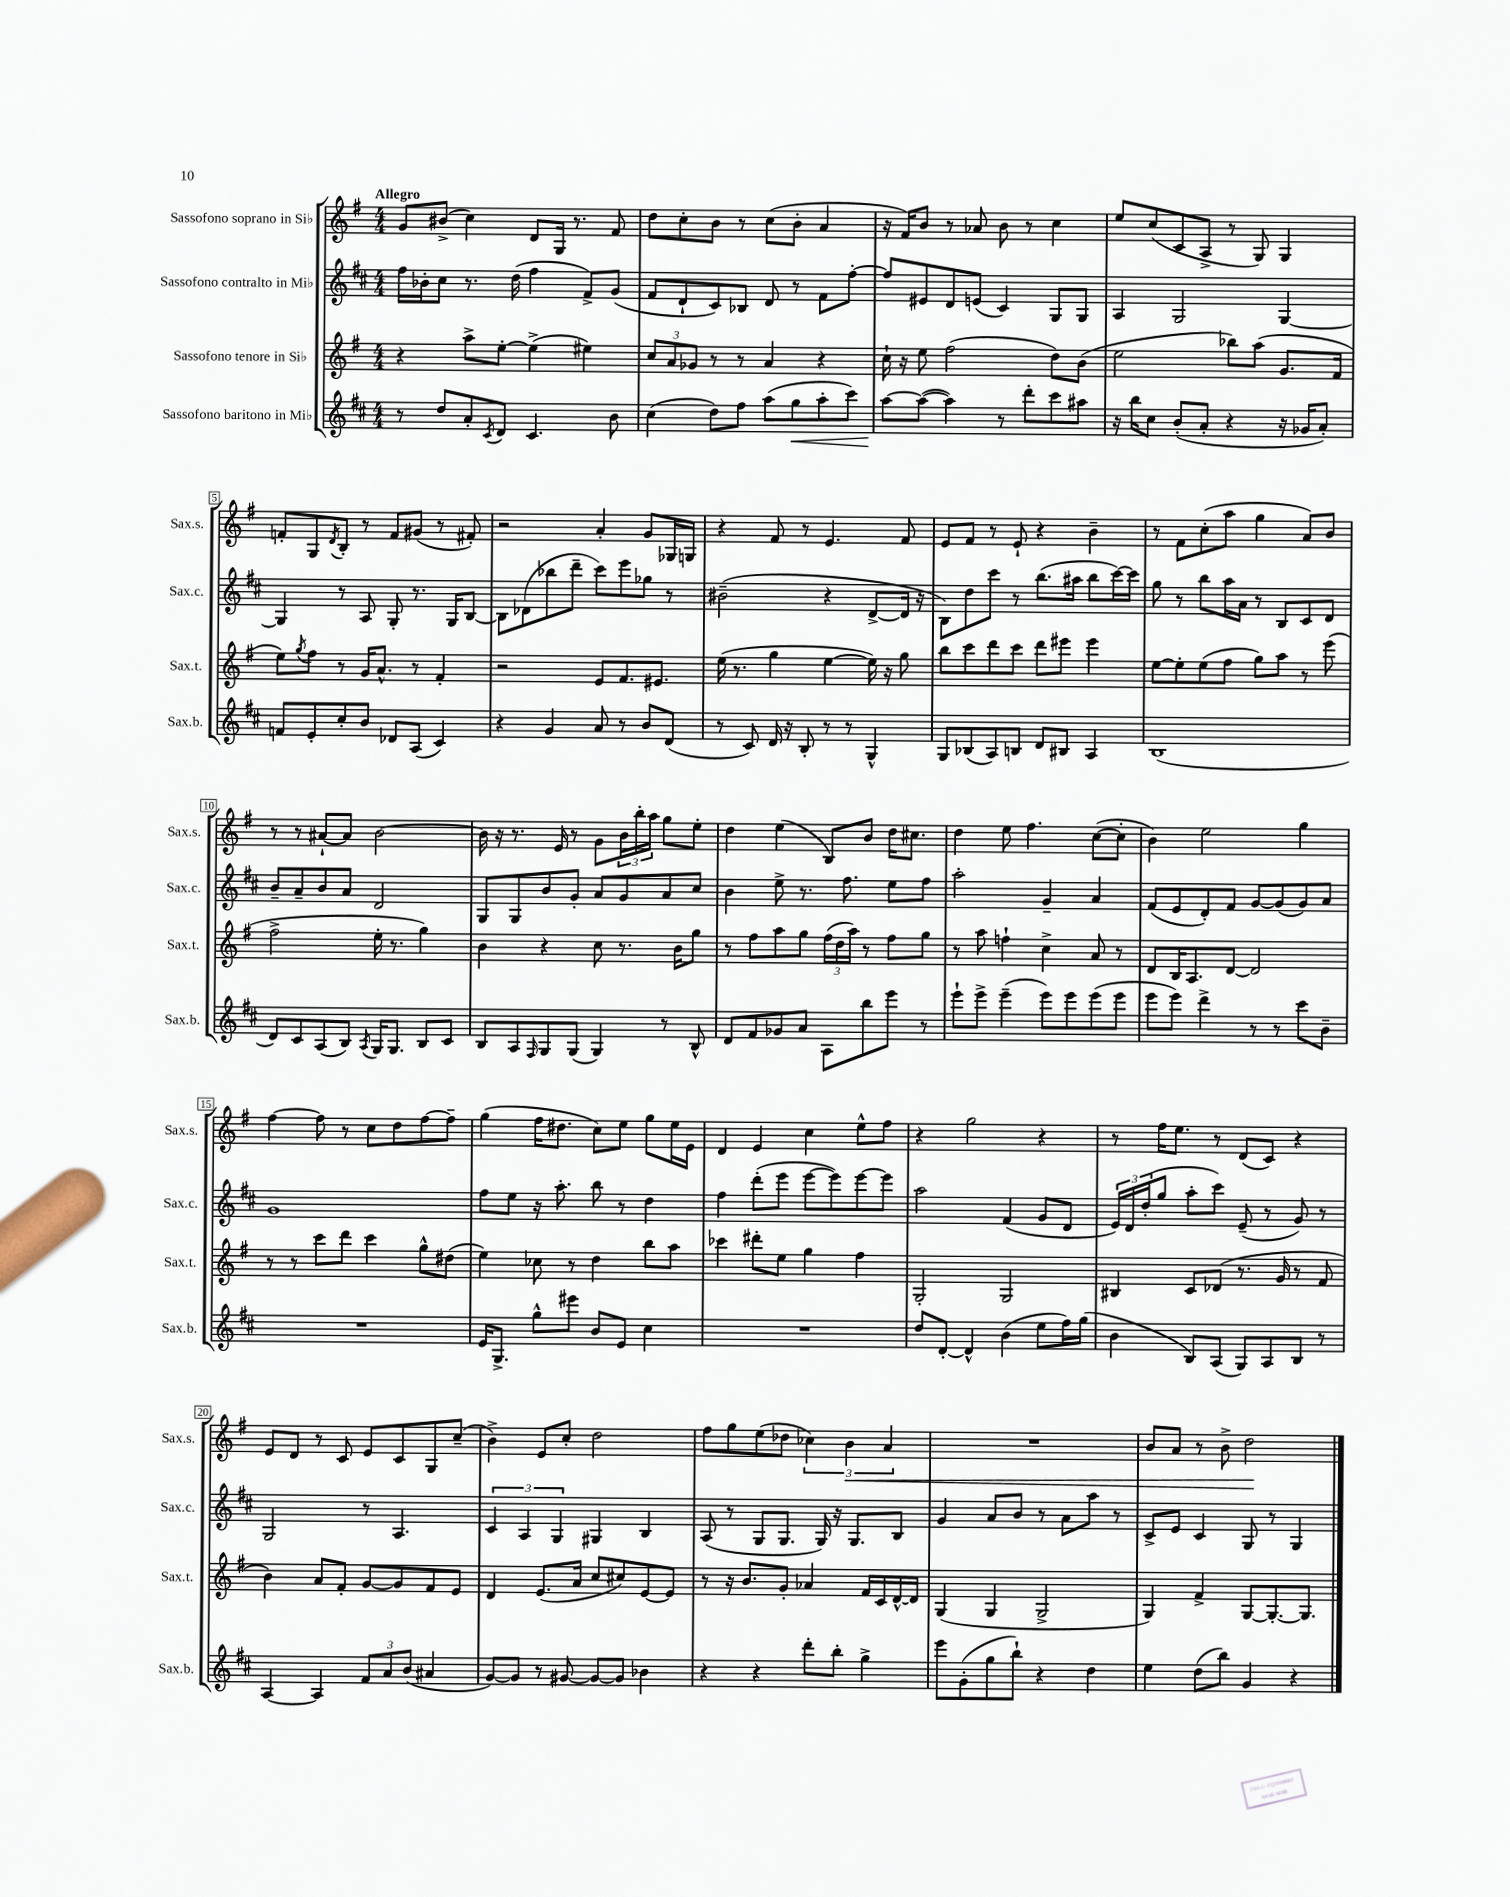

**kern	**kern	**kern	**kern
*staff4	*staff3	*staff2	*staff1
*clefG2	*clefG2	*clefG2	*clefG2
*k[f#c#]	*k[f#]	*k[f#c#]	*k[f#]
*M4/4	*M4/4	*M4/4	*M4/4
8r	4r	16ff#\LL	8g/L
.	.	16b-'\J	.
8dd/L	.	8cc#\J	(8b#^/J
8a'/	8aa^\L	8.r	4cc\)
8qc#/	.	.	.
8d/J	[8ee'\J	.	.
.	.	(16dd\	.
4.c#/	(4ee^\]	4ff#\	8d/L
.	.	.	16G/Jk
.	.	.	8.r
.	4ee#\)	8f#^/L)	.
8b\	.	(8g/J	8f#/
=	=	=	=
(4cc#\	12cc/L	8f#/L	8dd\L
.	12a/	.	.
.	.	8d`/	8cc'\
.	12g-/J	.	.
8dd\L)	8r	8c#/)	8b\J
8ff#\J	8r	8B-/J	8r
(8aa\L	4a/	8d/	(8cc\L
8gg\	.	8r	8b'\J
8aa'\	4r	8f#\L	4a/
8ccc#\J)	.	[8ff#'\J	.
=	=	=	=
[8aa\L	16cc`\	8ff#/]L	16r
.	16r	.	16f#/LK)
(8aa\_J	8ee\	8e#/	8b/J
4aa\])	(2ff#\	8d/	8r
.	.	(8e/J	8a-/
8r	.	4c#/)	8b\
8ddd'\L	.	.	8r
8ccc#\	8dd\L)	8G/L	4cc\
8aa#\J	(8b\J	8G/J	.
=	=	=	=
16r	2ee\	4A/	8ee/L
16bb\LK	.	.	.
8cc#\J	.	.	(8cc/
(8b'/L	.	2G/	8c/
8a'/J	.	.	8A^/J
4r	8bb-\L)	.	8r
.	(8aa\J	.	8G/)
16r	8.g/L	[4G/	4G/
16g-/LK	.	.	.
8a'/J)	.	.	.
.	16f#/Jk	.	.
=	=	=	=
8f/L	8ee\L)	4G/]	8f'/L
.	8qgg/	.	.
8e'/	8ff#\J	.	8G/
.	.	.	8qd/
8cc#'/	8r	8r	8B'/J
8b/J	16g/LK	8A/	8r
.	8.a^^/J	.	.
8d-/L	.	8G'/	8f/L
(8A/J	8r	8.r	(8g#/J
4c#/)	4f#'/	.	8r
.	.	16G/LK	.
.	.	[8B/J	8f#'/)
=	=	=	=
4r	2r	8B\]L	2r
.	.	(8d-\	.
4g/	.	8bb-\	.
.	.	8ddd~\J	.
8a/	8e/L	8ccc#\L)	4a'/
8r	8.f#/	8eee\	.
8b/L	.	8gg-\J	8g/L
.	8.e#/J	.	.
(8d/J	.	8r	16G-/L
.	.	.	16G/JJ
=	=	=	=
8r	(16ee\	(2b#~\	4r
.	8.r	.	.
8c#/)	.	.	.
16d/	4gg\	.	8f#/
16r	.	.	.
8B'/	.	.	8r
8r	[4ee\	4r	4.e/
8r	.	.	.
4G^^/	16ee\])	[8d^/L	.
.	16r	.	.
.	8gg\	16d/]Jk	8f#/
.	.	16r	.
=	=	=	=
8G/L	8bb\L	8B\L)	8e/L
(8B-/	8ccc\	8dd\	8f#/J
8A/)	8ddd\	8ccc#\J	8r
8B/J	8ccc\J	8r	8e`/
8d/L	8ddd\L	(8.bb\L	4r
8B#/J	8eee#\J	.	.
.	.	16aa#\Jk	.
4A/	4eee#\	8bb\L	4b~\
.	.	[16ccc#\L)	.
.	.	16ccc#\]JJ	.
=	=	=	=
(1B	[8ee\L	8gg\	8r
.	8ee'\]	8r	8f#\L
.	(8ee\	8bb\L	(8cc'\
.	8ff#\J	16aa\L	8aa\J
.	.	16a\JJ	.
.	8gg\L)	8r	4gg\
.	8aa\J	8B/L	.
.	8r	8c#/	8a/L)
.	(8eee\	8d/J	8b/J
=	=	=	=
8d/L)	2ff#^\	8b~/L	8r
8c#/	.	8a~/	8r
(8A/	.	8b/	[8a#`/L
8B/J)	.	8a/J	8a#/]J
8qA/	.	.	.
16G/LK	16ee'\	2d/	[2b\
8.G/J	8.r	.	.
8B/L	4gg\)	.	.
8c#/J	.	.	.
=	=	=	=
8B/L	4b\	8G/L	16b\]
.	.	.	16r
8A/	.	8G/	8.r
16qqF#/	.	.	.
8G/	4r	8b/	.
.	.	.	16e/
(8G/J	.	8g'/J	8r
4G/)	8cc\	8a/L	8g\L
.	8.r	8g/	24b\L
.	.	.	24bb'\
.	.	.	24aa\JJ
8r	.	8a/	8gg\L
.	16b\LK	.	.
8B^^/	8gg\J	8cc#/J	8ee'\J
=	=	=	=
8d/L	8r	4b\	4dd\
8f#/	8ff#\L	.	.
8g-/	8aa\	8ee^\	(4ee\
8a/J	8gg\J	8.r	.
8A\L	(24ff#\LL	.	8B/L)
.	24dd\	.	.
.	.	8.ff#\	.
.	24aa\JJ)	.	.
8bb\	8r	.	8b/J
8eee\J	8ff#\L	8ee\L	16dd\LK
.	.	.	8.cc#\J
8r	8gg\J	8ff#\J	.
=	=	=	=
8eee`\L	8r	2aa'\	4dd\
8eee^\J	8aa\	.	.
(4eee~\	4ff`\	.	8ee\
.	.	.	4.ff#\
8eee\L)	4cc^\	4g~/	.
8eee\	.	.	.
(8eee\	8a/	4a/	([8cc\L
8eee\J	8r	.	8cc'\]J
=	=	=	=
8eee\L	8d/L	(8f#/L	4b\)
8eee\J)	16B/K	8e/	.
.	8.A/	.	.
4ddd^\	.	8d'/)	2ee\
.	[8d/J	8f#/J	.
8r	2d/]	[8g/L	.
8r	.	(8g/]	.
8ccc#\L	.	8g/)	4gg\
8b~\J	.	8a/J	.
=	=	=	=
1r	8r	1g	[4ff#\
.	8r	.	.
.	8ccc\L	.	8ff#\]
.	8ddd\J	.	8r
.	4ccc\	.	8cc\L
.	.	.	8dd\
.	8gg^^\L	.	[8ff#\
.	(8dd#\J	.	8ff#~\]J
=	=	=	=
16e/LK	4ee\)	8ff#\L	(4gg\
8.G^/J	.	.	.
.	.	8ee\J	.
8gg^^\L	8cc-\	16r	16ff#\LK
.	.	8.aa'\	8.dd#\J
8eee#\J	8r	.	.
8b/L	4dd\	8bb\	8cc\L)
8e/J	.	8r	8ee\J
4cc#\	8bb\L	4dd\	8gg\L
.	8aa\J	.	16ee\L
.	.	.	16e\JJ
=	=	=	=
1r	4ccc-\	4ff#\	4d/
.	8ddd#'\L	(8ddd'\L	4e/
.	8ee\J	8eee\J	.
.	4gg\	[8eee\L	4cc\
.	.	8eee\])	.
.	4ff#\	[8eee\	8ee^^\L
.	.	8eee\]J	8ff#\J
=	=	=	=
8dd/L	2G'/	2aa\	4r
[8d'/J	.	.	.
4d^^/]	.	.	2gg\
(4b\	2G/	(4f#/	.
8ee\L	.	8g/L	4r
16ff#\L)	.	8d/J	.
(16gg\JJ	.	.	.
=	=	=	=
4b\	4B#/	24e/LL)	8r
.	.	24d/	.
.	.	(24dd'/J	.
.	.	8gg/J	16ff#\LK
.	.	.	8.ee\J
8B/L)	8c/L	8aa'\L	.
(8A/J	(8d-/J	8ccc#\J)	8r
8G/L)	8.r	(8e~/	(8d/L
8A/	.	8r	8c/J)
.	16g/	.	.
8B/J	8r	8g/)	4r
8r	8f#/	8r	.
=	=	=	=
[4A/	4b\)	2G/	8e/L
.	.	.	8d/J
4A/]	8a/L	.	8r
.	8f#'/J	.	8c/
12f#/L	[8g/L	8r	8e/L
12a/	.	.	.
.	8g/]	4.A/	8c/
(12b/J	.	.	.
4a#/	8f#/	.	8G/
.	8e/J	.	(8cc~/J
=	=	=	=
[8g/L)	4d/	6c#/	4b^\)
8g/]J	.	.	.
.	.	6A/	.
8r	(8.e/L	.	8e/L
.	.	6G/	.
[8g#/	.	.	8cc'/J
.	16a/Jk	.	.
8g#/_L	8cc/L	4G#/	2dd\
8g#/]J	8cc#/)	.	.
4b-\	[8e/	4B/	.
.	8e/]J	.	.
=	=	=	=
4r	8r	(8A/	8ff#\L
.	16r	8r	8gg\
.	8.b/L	.	.
4r	.	8G/L	(8ee\
.	8g'/J	8.G/J	8dd-\J
8ddd'\L	4a-/	.	6cc-\)
.	.	16G/)	.
8bb'\J	.	16r	.
.	.	.	6b\
.	.	8.G/L	.
4gg^\	16f#/LL	.	.
.	16c/	.	.
.	.	.	6a/
.	[16d^^/	8B/J	.
.	16d/]JJ	.	.
=	=	=	=
8eee\L	(4G/	4g/	1r
(8g'\	.	.	.
8gg\	4G/	8a/L	.
8bb`\J)	.	8b/J	.
4r	2G^/	8r	.
.	.	8a\L	.
4dd\	.	8aa\J	.
.	.	8r	.
=	=	=	=
4ee\	4G/)	8c#^/L	8b/L
.	.	8e/J	8a/J
(8dd\L	4f#^/	4c#/	8r
8bb\J)	.	.	8b^\
4g/	[8G/L	8G/	2dd\
.	8.G'/_	8r	.
4r	.	4G/	.
.	8.G/]J	.	.
==	==	==	==
*-	*-	*-	*-
